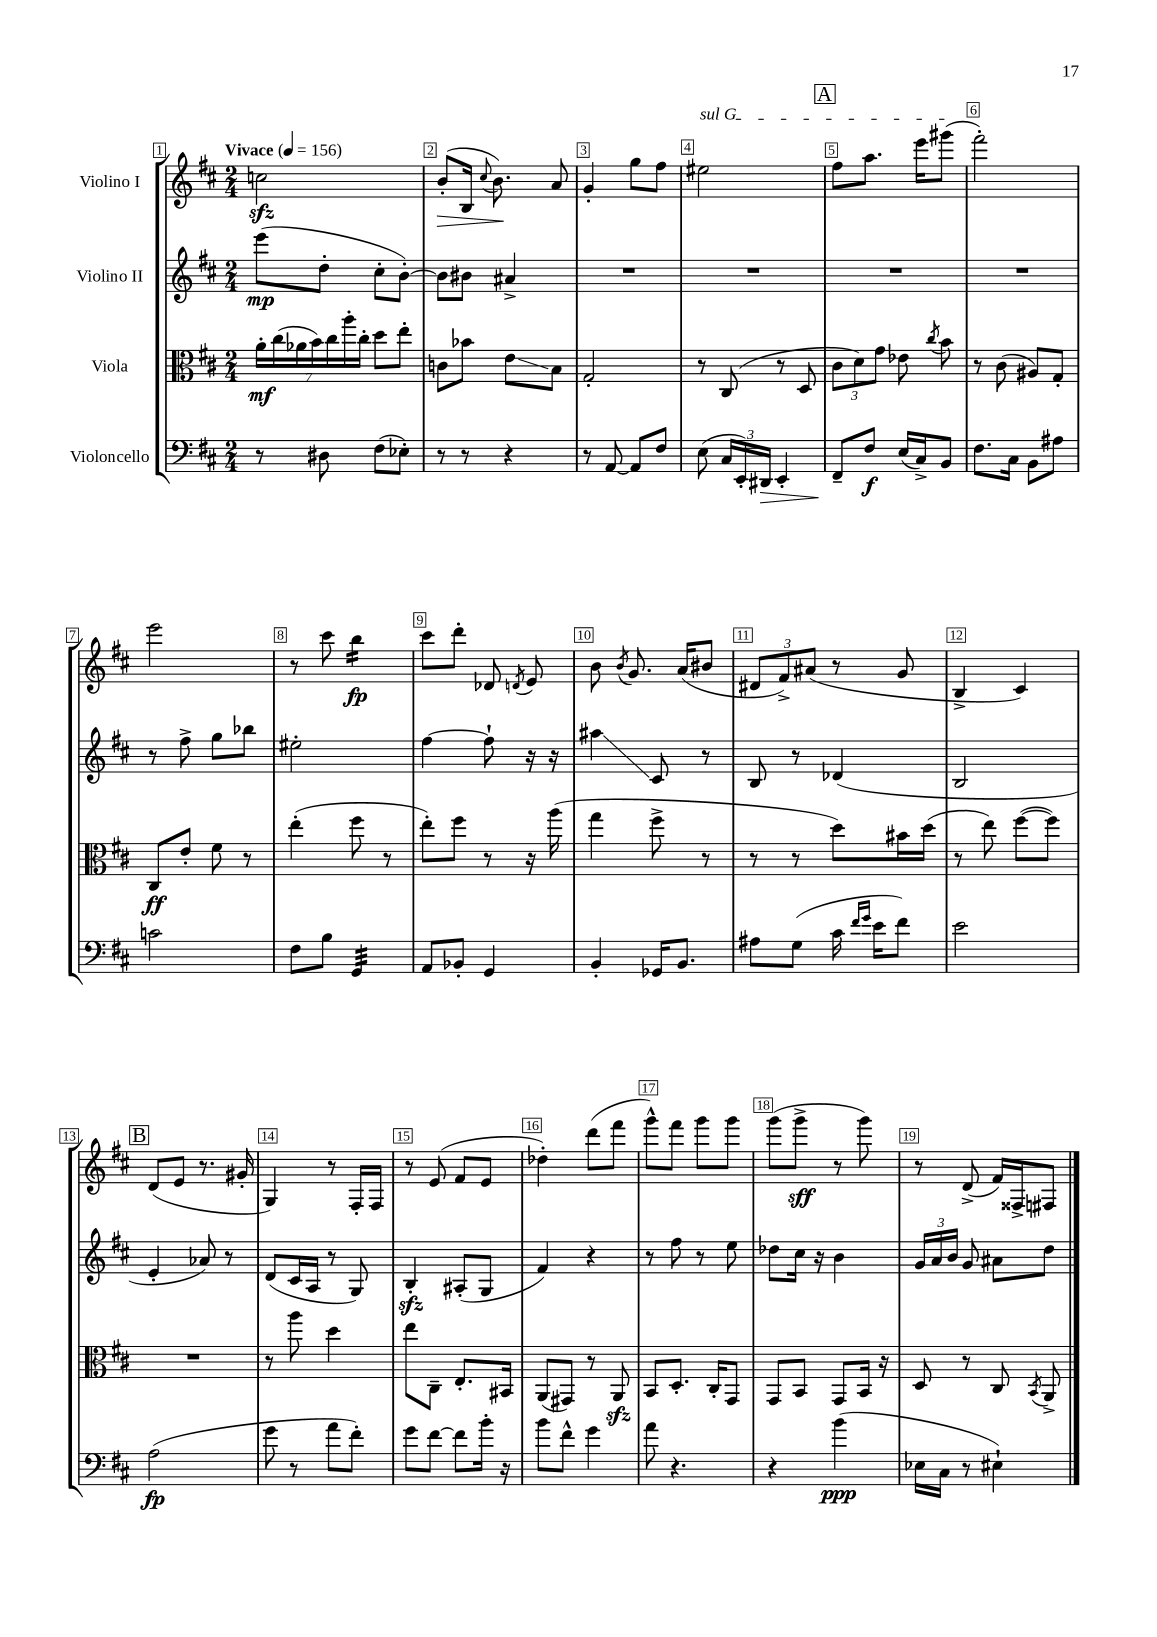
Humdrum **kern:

**kern	**kern	**kern	**kern
*staff4	*staff3	*staff2	*staff1
*clefF4	*clefC3	*clefG2	*clefG2
*k[f#c#]	*k[f#c#]	*k[f#c#]	*k[f#c#]
*M2/4	*M2/4	*M2/4	*M2/4
*MM156	*MM156	*MM156	*MM156
8r	28a'	(8eee	2cc
.	(28cc#	.	.
.	28a-	.	.
.	28b)	.	.
8D#	.	8dd'	.
.	28cc#	.	.
.	28aa'	.	.
.	28cc#'	.	.
(8F#	8dd	8cc#'	.
8E-')	8ee'	[8b')	.
=	=	=	=
8r	8c	8b]	(8b'
8r	8b-	8b#	16B
.	.	.	8qqcc#
.	.	.	8.b)
4r	8e	4a#^	.
.	8B	.	8a
=	=	=	=
8r	2G'	2r	4g'
[8AA	.	.	.
8AA]	.	.	8gg
8F#	.	.	8ff#
=	=	=	=
(8E	8r	2r	2ee#
24C#	(8C#	.	.
24EE')	.	.	.
24DD#	.	.	.
4EE'	8r	.	.
.	8D	.	.
=	=	=	=
8FF#~	12c#	2r	8ff#
.	12d)	.	.
8F#	.	.	8.aa
.	12g	.	.
(16E	8e-	.	.
16C#^)	.	.	16eee
.	8qcc#	.	.
8BB	8b	.	(8ggg#
=	=	=	=
8.F#	8r	2r	2fff#')
.	(8c#	.	.
16C#	.	.	.
8BB	8A#)	.	.
8A#	8G'	.	.
=	=	=	=
2c	8C#	8r	2eee
.	8e'	8ff#^	.
.	8f#	8gg	.
.	8r	8bb-	.
=	=	=	=
8F#	(4ee'	2ee#'	8r
8B	.	.	8ccc#
4GG	8ff#	.	4bb
.	8r	.	.
=	=	=	=
8AA	8ee')	[4ff#	8ccc#
8BB-'	8ff#	.	8ddd'
4GG	8r	8ff#`]	8d-
.	.	.	8qd
.	16r	16r	8e
.	(16aa	16r	.
=	=	=	=
4BB'	4gg	4aa#	8b
.	.	.	8qb
.	.	.	8.g
16GG-	8ff#^	8c#	.
8.BB	.	.	(16a
.	8r	8r	8b#
=	=	=	=
8A#	8r	8B	12d#
.	.	.	12f#^)
(8G	8r	8r	.
.	.	.	(12a#
16c#	8dd)	(4d-	8r
16qqf#	.	.	.
16qqg	.	.	.
16e	.	.	.
8f#)	16b#	.	8g
.	(16dd	.	.
=	=	=	=
2e	8r	2B	4B^
.	8ee)	.	.
.	([8ff#	.	4c#)
.	8ff#])	.	.
=	=	=	=
(2A	2r	4e'	(8d
.	.	.	8e
.	.	8a-)	8.r
.	.	8r	.
.	.	.	16g#'
=	=	=	=
8g	8r	(8d	4G)
8r	8aa	16c#	.
.	.	16A	.
8a	4dd	8r	8r
8f#')	.	8G)	16F#'
.	.	.	16F#
=	=	=	=
8g	8ee	4B'	8r
[8f#	8C#~	.	(8e
8f#]	8.E'	(8A#'	8f#
16b'	.	8G	8e
16r	16BB#	.	.
=	=	=	=
8b	(8AA	4f#)	4dd-')
8f#^^	8GG#)	.	.
4g	8r	4r	(8ddd
.	8AA	.	8fff#
=	=	=	=
8a	8BB	8r	8ggg^^)
4.r	8.D'	8ff#	8fff#
.	.	8r	8ggg
.	16C#'	.	.
.	8GG	8ee	8ggg
=	=	=	=
4r	8GG	8dd-	(8ggg
.	8BB	16cc#	8ggg^
.	.	16r	.
(4b	8GG	4b	8r
.	16BB	.	8ggg)
.	16r	.	.
=	=	=	=
16E-	8D	24g	8r
.	.	24a	.
16C#	.	.	.
.	.	24b	.
8r	8r	8g	(8d^
4E#`)	8C#	8a#	16f#)
.	.	.	16F##^
.	8qBB	.	.
.	8AA^	8dd	8F#
==	==	==	==
*-	*-	*-	*-
